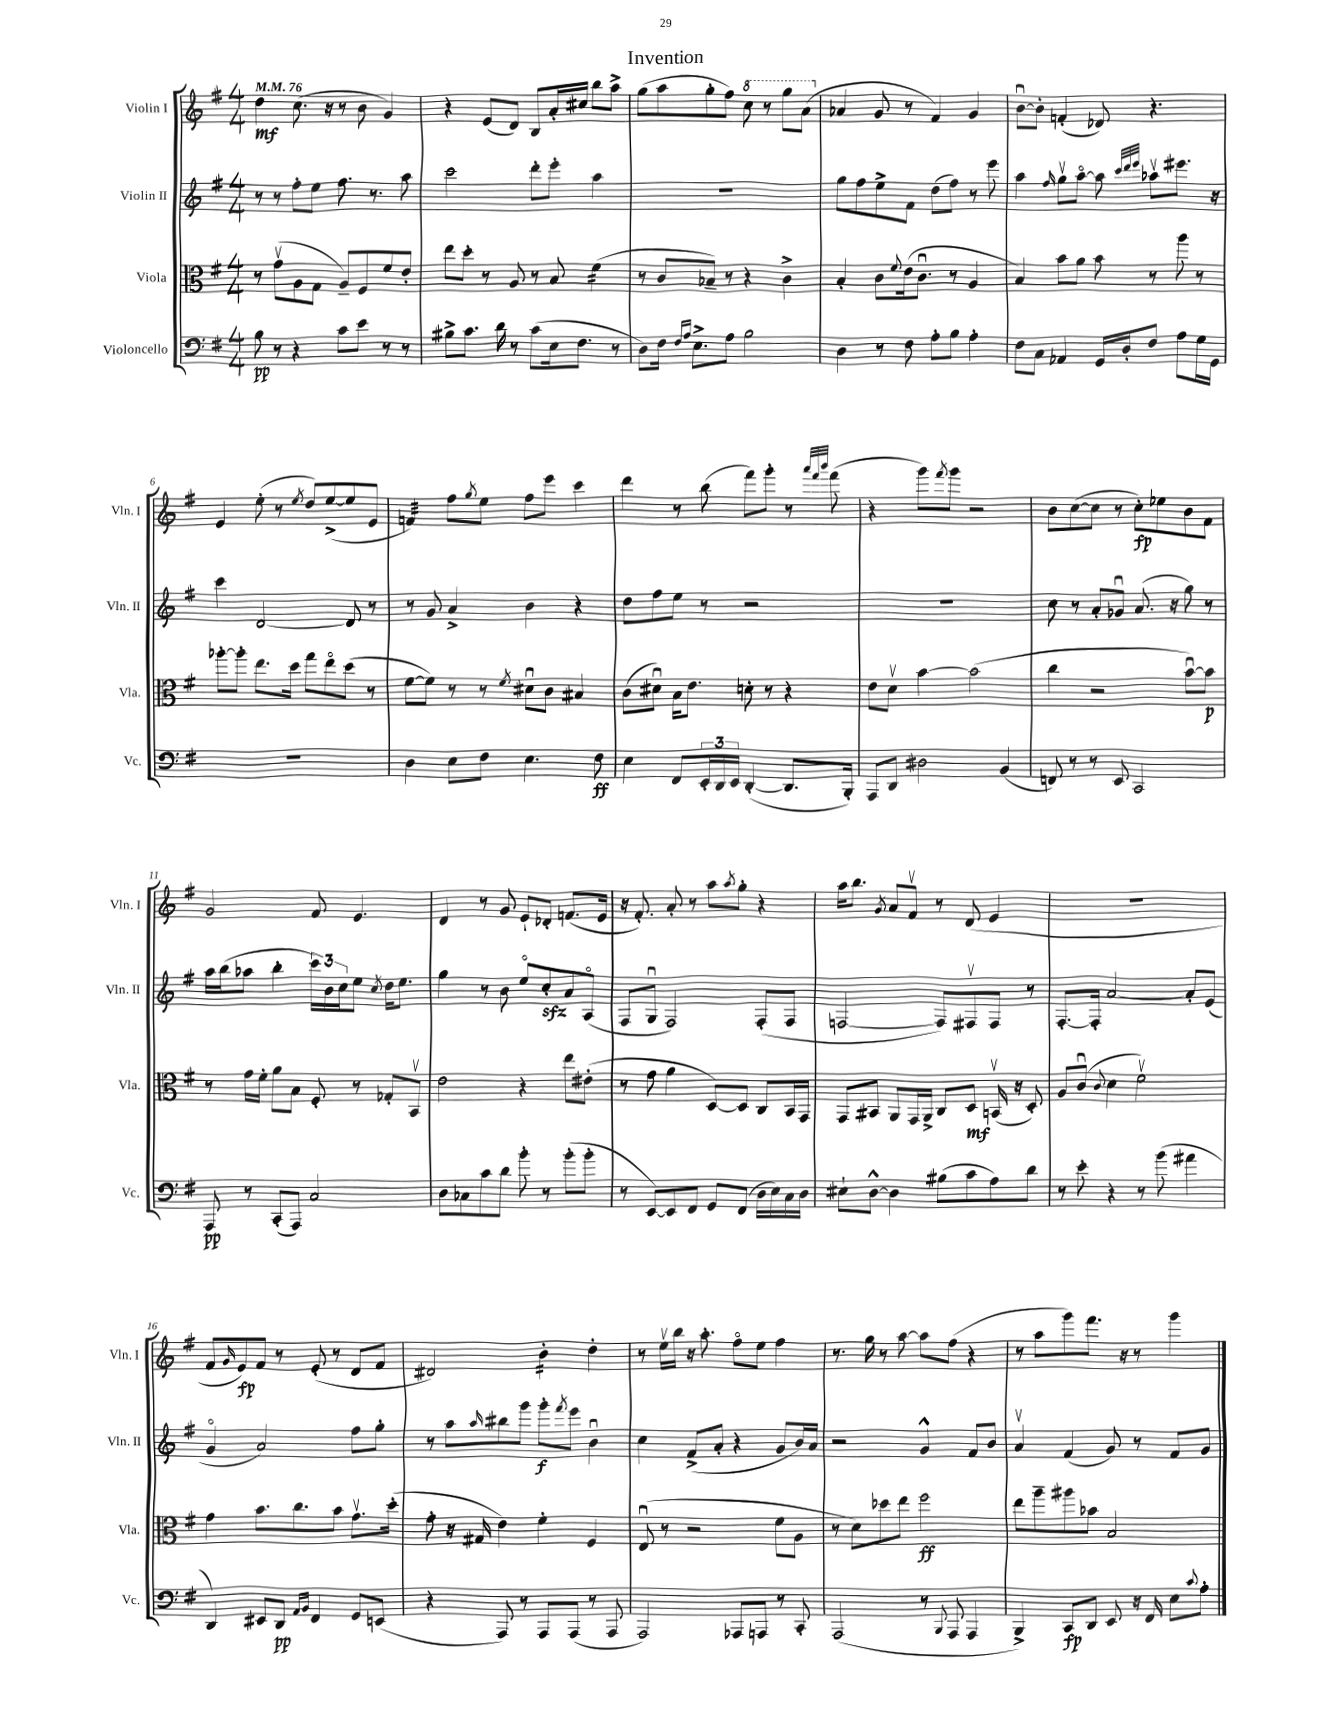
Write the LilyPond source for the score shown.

\header { title = "Invention" }
<<
\new StaffGroup <<
\new Staff = "s0" \with { instrumentName = "Violin I" shortInstrumentName = "Vln. I" } {
    \clef treble \key g \major \numericTimeSignature \time 4/4 \tempo 4 = 76
    d''4\mf c''8.( r16 r8 b'8 g'4) |
    r4 e'8( d'8) b8 a'16-. cis''16 b''8 a''8-> |
    g''8( a''8 g''8-. fis''8) \ottava #1 c'''8 r8 g'''8 a''8( \ottava #0 |
    aes'4 g'8 r8 fis'4) g'4 |
    b'8~\downbow b'8-. f'4-.( des'8) r4. |
    e'4 e''8-.( r8 \acciaccatura { e''8 } d''8) e''8~->( e''8 e'8 |
    f'4:32) fis''8 \acciaccatura { g''8 } e''8 fis''8 e'''8 c'''4 |
    d'''4 r8 b''8( fis'''8) g'''8-. r8 \grace { a'''32 fis'''32 b'''32 } fis'''8( |
    r4 g'''8) \acciaccatura { fis'''8 } g'''8 r2 |
    b'8 c''8~( c''8 r8 c''8-.\fp) ees''8 b'8 fis'8 |
    g'2 fis'8 e'4. |
    d'4 r8 g'8 e'8-! des'8-. f'8.( e'16 |
    r16 fis'8.-.) a'8-. r8 a''8 \acciaccatura { a''8 } g''8-. r4 |
    a''16 b''8. \acciaccatura { g'8 } a'8 fis'8\upbow r8 d'8( e'4 |
    R1 |
    fis'8 \grace { g'16 } e'8\fp) fis'8 r8 e'8-.( r8 d'8 fis'8 |
    dis'2) b'4:16-. d''4-. |
    r8 e''16\upbow b''16 r16 a''8.-. fis''8\flageolet e''8 fis''4 |
    r8. g''16 r8 a''8~ a''8 fis''8( r4 |
    r8 a''8 g'''8) fis'''8. r16 r8 g'''4 \bar "|." |
}
\new Staff = "s1" \with { instrumentName = "Violin II" shortInstrumentName = "Vln. II" } {
    \clef treble \key g \major \numericTimeSignature \time 4/4
    r8 r8 fis''8-. e''8 fis''8. r8. a''8 |
    c'''2 d'''8-. e'''8-. a''4 |
    R1 |
    g''8 fis''8 e''8-> fis'8 d''8( fis''8) r8 e'''8 |
    a''4 \grace { fis''16 } g''8\upbow a''8~\flageolet a''8 \grace { c'''32 d'''32 e'''32 } aes''8\upbow eis'''8. r16 |
    c'''4 d'2~ d'8 r8 |
    r8 g'8 a'4-> b'4 r4 |
    d''8 fis''8 e''8 r8 r2 |
    R1 |
    c''8 r8 a'8-. ges'8\downbow a'8.( r16 g''8) r8 |
    a''16 b''16( aes''8 b''4-. \tuplet 3/2 { c'''16) b'16 c''16 } e''8 \acciaccatura { c''8 } d''16 e''8. |
    g''4 r8 b'8 e''8\flageolet c''8-.\sfz a'8 a8\flageolet( |
    fis8 g8\downbow fis2) fis8-.( fis8 |
    f2~ f8) fis8\upbow fis8 r8 |
    fis8.~-. fis16-. a'2~ a'8-. e'8( |
    g'4\flageolet a'2) fis''8 g''8-. |
    r8 a''8 \grace { a''16 } bis''8 g'''8 g'''8-.\f \acciaccatura { fis'''8 } e'''8 b'4\downbow |
    c''4 fis'8->( a'8-. r4 g'8 b'16) a'16 |
    r2 g'4-^ fis'8 b'8 |
    a'4\upbow fis'4( g'8) r8 fis'8 g'8 \bar "|." |
}
\new Staff = "s2" \with { instrumentName = "Viola" shortInstrumentName = "Vla." } {
    \clef alto \key g \major \numericTimeSignature \time 4/4
    r8 g'8\upbow( a8 g8 a8--) fis8 fis'8 e'8-. |
    e''8 d''8-. r8 a8 r8 b8 fis'4:16( |
    r8 c'8 bes8--) r8 r4 c'4-> |
    b4-. c'8 \appoggiatura { fis'8 } e'16( c'8.\downbow r8 a4 |
    b4) b'8 a'8 b'8 r8 a''8 r8 |
    aes''8~-. aes''8-. e''8. d''16 g''8 e''8\flageolet d''8( r8 |
    fis'8~ fis'8) r8 r8 \acciaccatura { fis'8 } dis'8\downbow c'8 bis4 |
    c'8( dis'8\downbow) b16 e'8. d'8-. r8 r4 |
    e'8 d'8\upbow b'4~ b'2( |
    c''4 r2 b'8~\downbow) b'8\p |
    r8 g'16 fis'16-. a'8 b8 fis8-. r8 ges8-. b,8\upbow |
    e'2 r4 e''8 eis'8-.( |
    r8 g'8 a'4 d8~) d8 c8 b,16 g,16 |
    g,8 bis,8 a,8 g,16 a,16-> c8 d8\mf b,16\upbow( r16 d8-.) |
    a8 c'8\downbow( \appoggiatura { c'8 } d'4 fis'2\upbow) |
    g'4 b'8. c''8. b'8 g'8.\upbow d''16-.( |
    g'8-. r16 gis16 e'4) fis'4-. fis4 |
    e8\downbow( r8 r2 fis'8 a8 |
    r8 d'8) des''8 e''8 fis''2\ff |
    e''8 a''8-- ais''8 bes'8 b2 \bar "|." |
}
\new Staff = "s3" \with { instrumentName = "Violoncello" shortInstrumentName = "Vc." } {
    \clef bass \key g \major \numericTimeSignature \time 4/4
    b8\pp r8 r4 c'8 e'8 r8 r8 |
    bis8-> c'8. d'16 r8 c'8( e16 fis8. r8 |
    d8) fis16 \grace { fis16 a16 } e8.-> a8 b2 |
    d4 r8 fis8 a8-. b8 a4-. |
    fis8 c8 aes,4 g,16 d16-. fis8 a8 g16 g,16 |
    R1 |
    d4 e8 fis8 e4. fis8\ff |
    e4 fis,8 \tuplet 3/2 { e,16-. d,16 e,16 } d,4~-.( d,8. b,,16-.) |
    a,,8 d,8 dis2 b,4( |
    f,8) r8 r8 e,8 c,2 |
    a,,8\pp r8 c,8-.( a,,8) c2 |
    d8 ces8 c'8 d'8 b'8-. r8 b'8-.( b'8-. |
    r8 e,8~) e,8 fis,8 g,8 fis,8( d16 e16) c16 d16 |
    eis8-! d8~-^ d4 bis8( c'8 a8) d'8 |
    r8 e'8-. r4 r8 b'8( ais'4 |
    d,4) eis,8 d,8\pp \grace { a,16 b,16 } fis,4 g,8 e,8( |
    r4 a,,8) r8 a,,8 a,,8( r8 a,,8 |
    a,,2) aes,,8 a,,8 r8 c,8-. |
    a,,2( r8 \appoggiatura { b,,8 } a,,8 a,,4 |
    b,,4->) c,8\fp d,8 e,8 r16 fis,16 e8 \appoggiatura { c'8 } a8-. \bar "|." |
}
>>
>>
